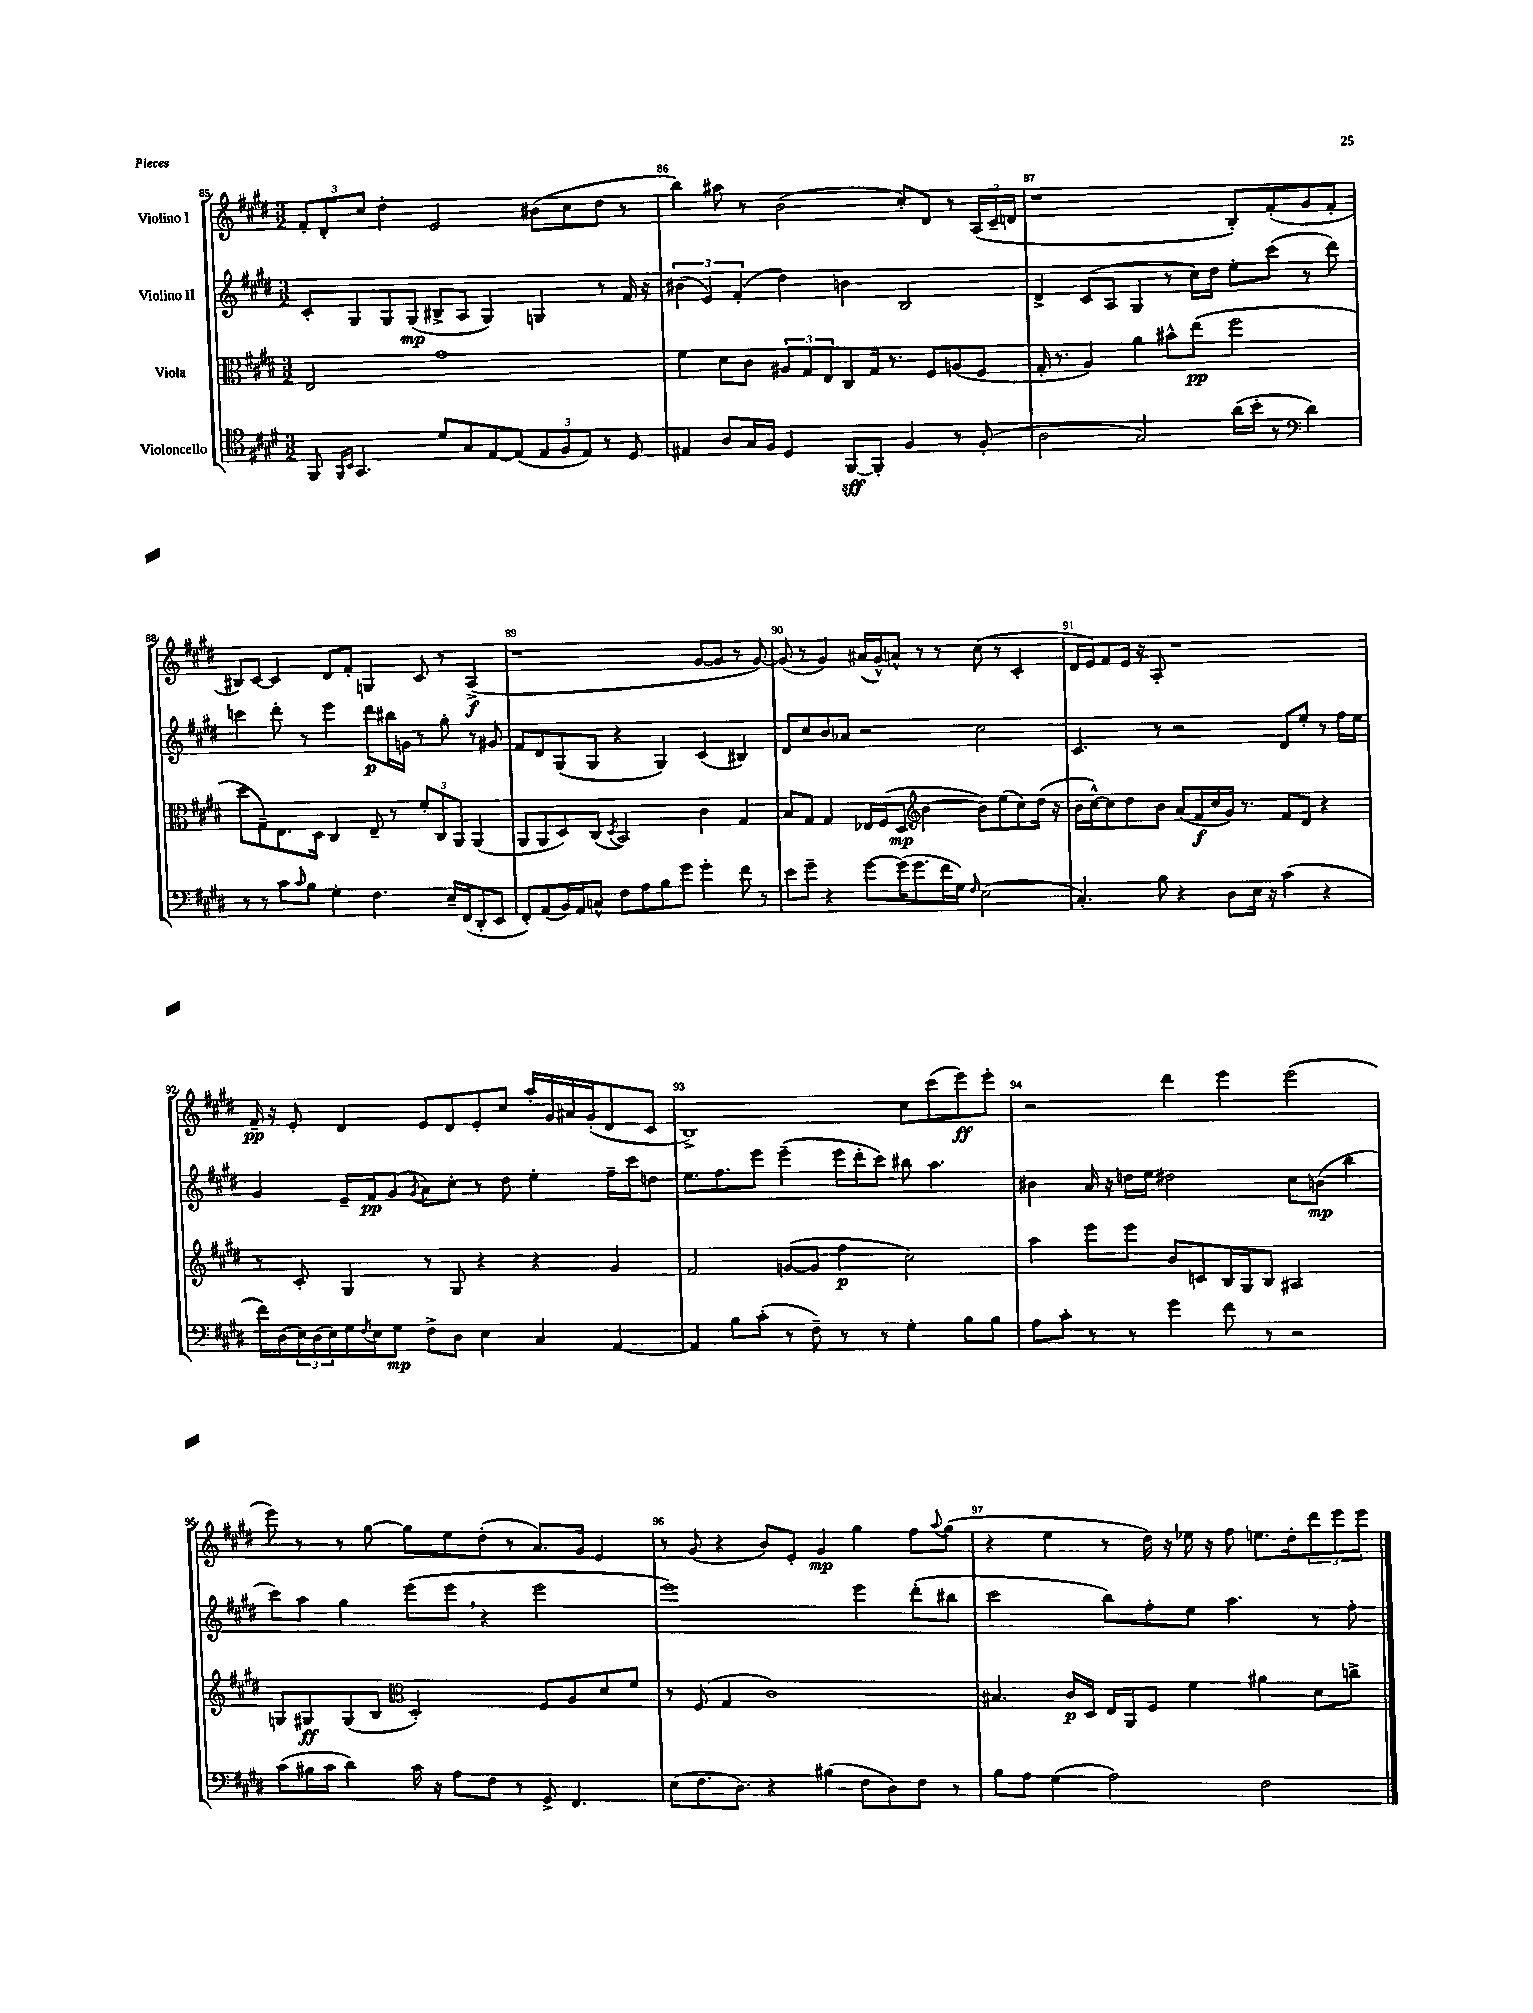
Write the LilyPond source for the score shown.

<<
\new StaffGroup <<
\new Staff = "s0" \with { instrumentName = "Violino I" } {
    \clef treble \key e \major \numericTimeSignature \time 3/2
    \tuplet 3/2 { fis'8-. dis'8-. cis''8 } dis''4-. e'2 bis'8( cis''8 dis''8 r8 |
    b''4) ais''8 r8 b'2( cis''8-.) dis'8 r8 \tuplet 3/2 { a16( cis'16-- d'16 } |
    r1 b8-.) fis'8-.( gis'8 fis'8-. |
    bis8) cis'8~ cis'4 dis'8 fis'8-. g4 cis'8 r8 a4->\f( |
    r1 gis'8~ gis'8 r8 gis'8~) |
    gis'8( r8 gis'4) ais'16( gis'16-^) a'8-^ r8 r8 cis''8( r8 cis'4-. |
    dis'16 e'16) fis'8 e'16 r16 a8-. r1 |
    fis'16--\pp r16 e'8-. dis'4 e'8 dis'8 e'8-. cis''8 a''16-. gis'16 ais'16 gis'16-.( dis'8 cis'8 |
    b1->) cis''8 cis'''8( e'''8\ff) e'''8-. |
    r2 dis'''4 e'''4 e'''2( |
    e'''8) r8 r8 gis''8~ gis''8 e''8 dis''8-.( r8 a'8.) gis'16 e'4 |
    r8 gis'8( r4 b'8) e'8-. gis'4\mp gis''4 fis''8 \appoggiatura { a''8 } gis''8( |
    r4 e''4 r8 dis''16) r16 ees''16 r16 fis''8 e''8. dis''16-. \tuplet 3/2 { dis'''8 e'''8 e'''8 } \bar "|." |
}
\new Staff = "s1" \with { instrumentName = "Violino II" } {
    \clef treble \key e \major \numericTimeSignature \time 3/2
    cis'8-. gis8 gis8 gis8\mp( bis8-> a8 gis4) g4 r8 fis'16 r16 |
    \tuplet 3/2 { bis'4( e'4) fis'4-.( } dis''4) b'4 b2 |
    dis'4-> cis'8( a8 gis4 r8 cis''16) dis''16 e''8-. cis'''8( r8 dis'''8) |
    c'''4 dis'''8-. r8 e'''4 dis'''8\p bis''16 g'16 r8 gis''8-. r8 gis'8 |
    fis'8 dis'8 gis8( gis8 r4 gis4) cis'4( bis4) |
    dis'8 cis''8 b'8 aes'8 r2 cis''2 |
    cis'4. r8 r2 dis'8 e''8-. r8 fis''16 e''16 |
    gis'4 e'16-- fis'16\pp gis'8( \acciaccatura { gis'8 } a'8) cis''8-. r8 dis''8 e''4-. fis''16-- cis'''16 d''8 |
    e''8. fis''8. e'''8 e'''4--( e'''16 dis'''16-. cis'''8) bis''8 a''4. |
    bis'4 a'16 r16 d''16 e''16 dis''2 cis''8 b'8\mp( b''4 |
    cis'''8) a''8 gis''4 e'''8( e'''8 \breathe r4 e'''2 |
    e'''1) e'''4 dis'''8-.( bis''8 |
    cis'''2 b''8) fis''8-. e''8 a''4. r8 fis''8-. \bar "|." |
}
\new Staff = "s2" \with { instrumentName = "Viola" } {
    \clef alto \key e \major \numericTimeSignature \time 3/2
    e2 gis'1 |
    fis'4 dis'8 cis'8 \tuplet 3/2 { ais8 gis8 e8 } cis8 gis16 r8. fis8 a8( fis8 |
    gis16-. r8. a4) a'4 bis'8-^ e''8\pp( fis''2 |
    dis''8 gis8--) e8. dis16 cis4 e8-- r8 \tuplet 3/2 { fis'8-. cis8 a,8 } a,4( |
    a,8 a,8 dis8) cis8( \acciaccatura { dis8 } b,2) cis'4 gis4 |
    b8 gis8 gis4 ees16 fis16( dis8\mp \clef treble b'4~ b'8) e''8( cis''8) dis''16( r16 |
    b'16 cis''16~-^) cis''8 dis''8 b'8 a'8( fis'16\f cis''16 gis'16) r8. fis'8 dis'8 r4 |
    r8 cis'8-. gis4 r8 gis8 r4 r4 gis'4 |
    fis'2 g'8~( g'8 fis''4\p cis''2) |
    a''4 e'''8 e'''8 b'8 c'8 b16 gis16 b8 ais2 |
    g8 gis8\ff gis8( b8 \clef alto dis2-.) fis8 a8 dis'8 fis'8 |
    r8 fis8( gis4 cis'1) |
    bis4. cis'16\p dis16 e16 a,16 fis8 fis'4 ais'4 dis'8 c''8-> \bar "|." |
}
\new Staff = "s3" \with { instrumentName = "Violoncello" } {
    \clef tenor \key e \major \numericTimeSignature \time 3/2
    fis,8 \grace { fis,16 b,16 } gis,4. dis'8 gis8 e8~ e8( \tuplet 3/2 { e8 fis8 e8) } r8 dis8 |
    eis4 a8 gis16 fis16 dis4 fis,8~\sff fis,8-. fis4 r8 fis8-.( |
    a2 gis2) a'16( b'16-. r8 \clef bass dis'4) |
    r8 r8 cis'8 \grace { cis'16 } b8 gis4-. fis4. e16-- fis,16( dis,8-. e,8 |
    fis,8-.) a,8( b,16) a,16 c8-^ fis8 a8 b8 gis'8 gis'4-. fis'8 r8 |
    e'8 gis'8-- r4 gis'8~ gis'16( gis'8. fis'16 gis16) \grace { fis16 } e2( |
    cis4.-.) b8 r4 dis8 e16 r16 cis'4( r4 |
    fis'16) dis16( \tuplet 3/2 { e16) dis16( e16) } gis16 \acciaccatura { fis8 } e16 gis8\mp fis8-> dis8 e4 cis4 a,4~ |
    a,4 b8 cis'8-.( r8 fis8--) r8 r8 gis4-. b8 b8 |
    a8 cis'8-. r8 r8 gis'4 fis'8 r8 r2 |
    cis'8( bis16 cis'16 dis'4) cis'16 r16 a8 fis8 r8 gis,8-> fis,4. |
    e8( fis8. dis8.) r4 bis4( fis8 dis8) fis8 r8 |
    b8 a8 gis4( a2) fis2 \bar "|." |
}
>>
>>
\layout { \context { \Score currentBarNumber = #85 \override BarNumber.break-visibility = ##(#f #t #t) barNumberVisibility = #all-bar-numbers-visible } }
